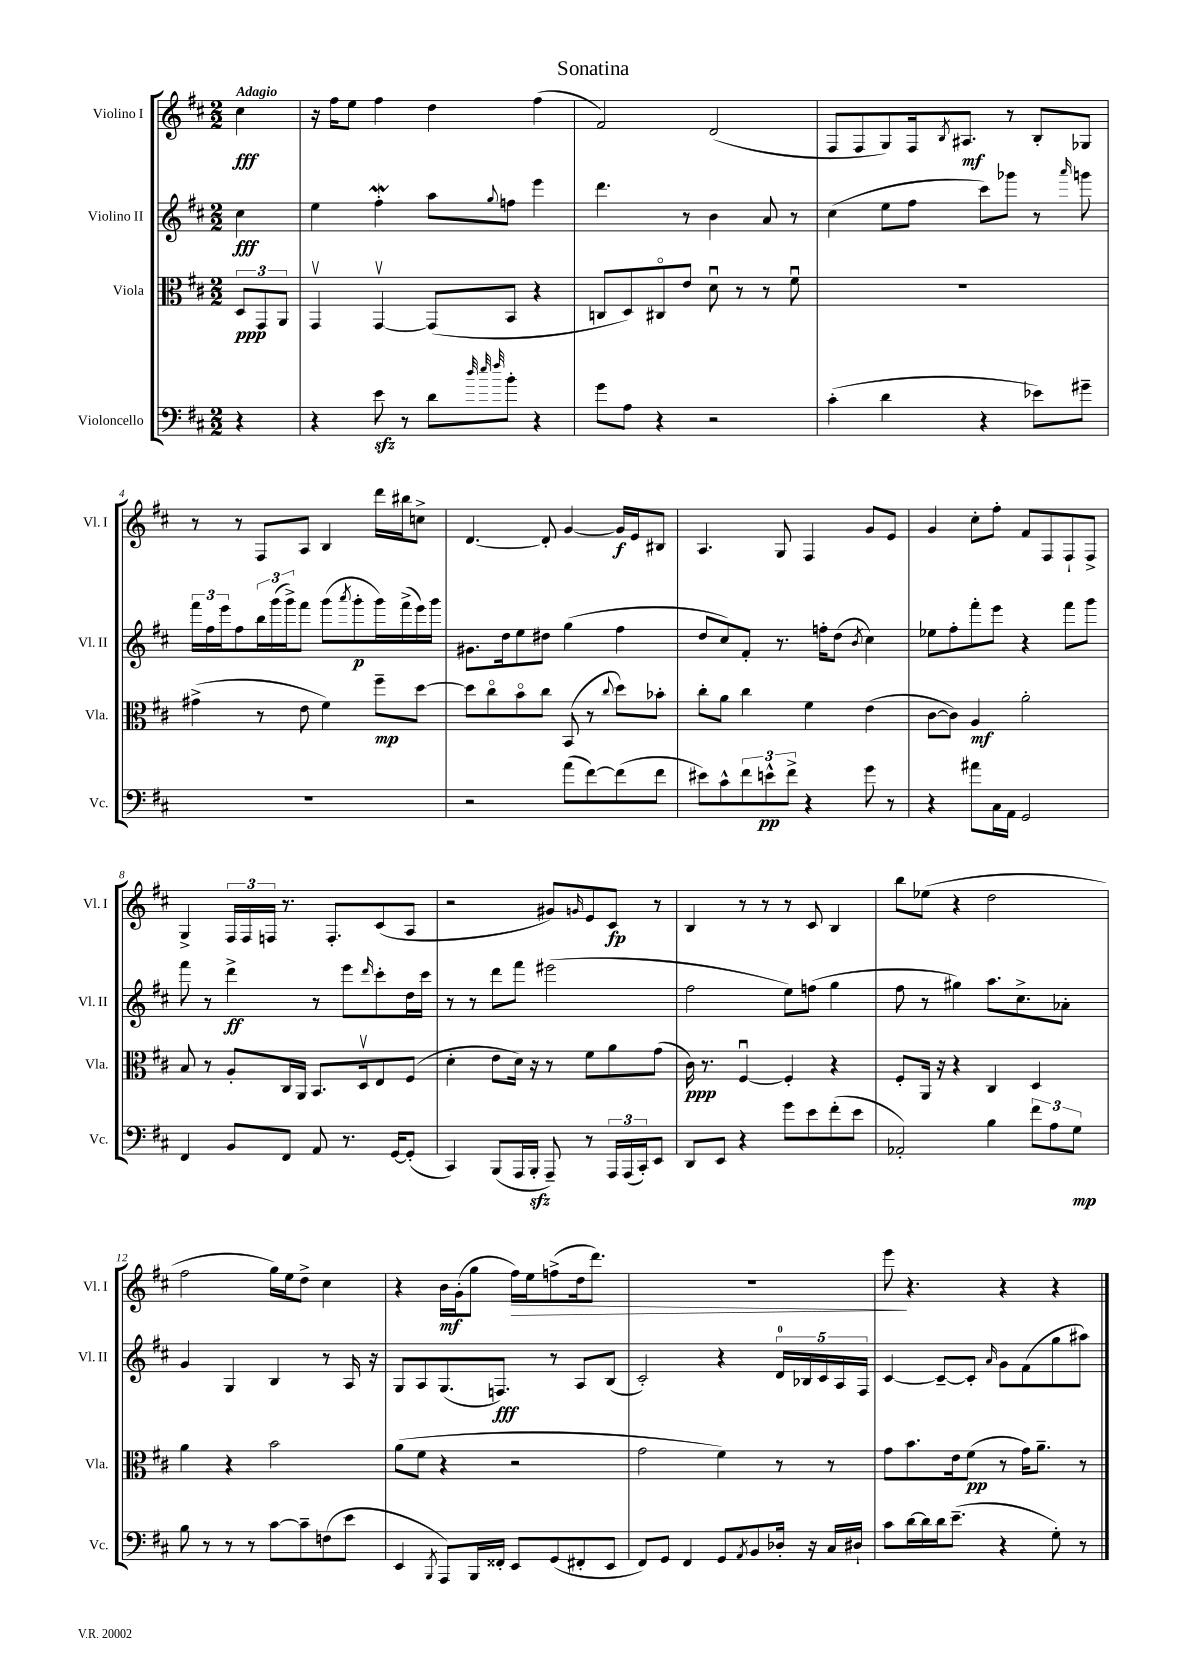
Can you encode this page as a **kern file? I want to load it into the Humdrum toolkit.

**kern	**kern	**kern	**kern
*staff4	*staff3	*staff2	*staff1
*clefF4	*clefC3	*clefG2	*clefG2
*k[f#c#]	*k[f#c#]	*k[f#c#]	*k[f#c#]
*M2/2	*M2/2	*M2/2	*M2/2
4r	12D	4cc#	4cc#
.	12GG	.	.
.	12AA	.	.
=	=	=	=
4r	4GGv	4ee	16r
.	.	.	16ff#
.	.	.	8ee
8e	[4GGv	4ff#'	4ff#
8r	.	.	.
8d	(8GG]	8aa	4dd
32qqdd	.	.	.
32qqee	.	.	.
32qqff#	.	8qqgg	.
8b'	8BB	8ff	.
4r	4r	4eee	(4ff#
=	=	=	=
8g	8C	4.ddd	2f#)
8A	8D)	.	.
4r	8C#o	.	.
.	8e	8r	.
2r	8du	4b	(2d
.	8r	.	.
.	8r	8a	.
.	8f#u	8r	.
=	=	=	=
(4c#'	1r	(4cc#	8F#
.	.	.	8F#
4d	.	8ee	8G)
.	.	8ff#	16F#
.	.	.	8qB
.	.	.	8.A#
4r	.	8ccc#)	.
.	.	8ggg-	8r
8e-)	.	8r	8B'
.	.	16qqaaa	.
8g#~	.	8ggg	8G-
=	=	=	=
1r	(4g#^	24fff#	8r
.	.	24ff#	.
.	.	24eee	.
.	.	8ff#	8r
.	8r	24bb	8F#
.	.	(24ggg	.
.	.	24ggg^)	.
.	8e	8fff#	8A
.	4f#)	(8ggg	4B
.	.	8qaaa	.
.	.	8ggg'	.
.	8ff#~	16ggg)	16ddd
.	.	(16fff#^	16bb#
.	[8dd	16eee)	8cc^
.	.	16ggg	.
=	=	=	=
2r	8dd]	8.g#	[4.d
.	8cc#o	.	.
.	.	16dd	.
.	8bo	8ee	.
.	8cc#	8dd#	8d']
(8a	(8BB	(4gg	[4g
[8f#)	8r	.	.
.	8qqcc#	.	.
(8f#]	8dd)	4ff#	16g]
.	.	.	16e
8f#	8b-'	.	8B#
=	=	=	=
8e#)	8cc#'	8dd	4.A
8c#^^	8a	8cc#)	.
12f#	4cc#	8f#'	.
12e^^	.	.	.
.	.	8.r	8G
12f#^	.	.	.
4r	4f#	.	4F#
.	.	16ff'	.
.	.	(8dd	.
.	.	8qb	.
8g	(4e	4cc#)	8g
8r	.	.	8e
=	=	=	=
4r	[8c#	8ee-	4g
.	8c#])	8ff#'	.
8a#	4A	8fff#'	8cc#'
16C#	.	8eee	8ff#'
16AA	.	.	.
2GG	2a'	4r	8f#
.	.	.	8F#
.	.	8fff#	8F#`
.	.	8ggg	8F#^
=	=	=	=
4FF#	8B	8fff#	4G^
.	8r	8r	.
8BB	8A'	4ddd^	24F#
.	.	.	24F#
.	.	.	24F
8FF#	16C#	.	8.r
.	16AA	.	.
8AA	8.BB	8r	.
.	.	.	8.F'
8.r	.	8eee	.
.	16Dv	.	.
.	.	16qqddd	.
.	8E	8ccc#'	(8c#
[16GG	.	.	.
(8GG']	(8F#	16dd	8A
.	.	16ccc#	.
=	=	=	=
4CC#)	4d'	8r	2r
.	.	8r	.
(8BBB	8e	8ddd	.
16AAA	16d)	8fff#	.
16BBB'	16r	.	.
8AAA~)	8r	(2eee#	8g#)
.	.	.	16qqg
8r	8f#	.	8e
24AAA	8a	.	8c#
(24AAA	.	.	.
24CC#')	.	.	.
8EE	(8g	.	8r
=	=	=	=
8DD	16c#)	2ff#	4B
.	8.r	.	.
8EE	.	.	.
4r	[4F#u	.	8r
.	.	.	8r
8g	4F#']	8ee)	8r
8e	.	(8ff	8c#
(8f#'	4r	4gg	4B
8e	.	.	.
=	=	=	=
2AA-')	8F#'	8ff#	8bb
.	16AA	8r	(8ee-
.	16r	.	.
.	4r	4gg#)	4r
4B	4C#	8.aa	2dd
.	.	8.cc#^	.
12f#	4D	.	.
12A	.	.	.
.	.	8a-'	.
12G	.	.	.
=	=	=	=
8B	4a	4g	2ff#
8r	.	.	.
8r	4r	4G	.
8r	.	.	.
[8c#	2b	4B	16gg)
.	.	.	16ee
8c#~]	.	.	8dd^
(8F	.	8r	4cc#
8e	.	16A	.
.	.	16r	.
=	=	=	=
4EE	(8a	8G	4r
.	8f#	8A	.
8qBBB	.	.	.
8AAA)	4r	(8.G	16b
.	.	.	(16g'
16BBB	.	.	8gg
16FF##'	.	8.F)	.
8EE	2r	.	16ff#)
.	.	.	16ee
(8GG	.	8r	(8ff^
8FF#'	.	8A	16dd
.	.	.	8.ddd)
8EE	.	(8B	.
=	=	=	=
8FF#)	2g	2c#')	1r
8GG	.	.	.
4FF#	.	.	.
8GG	4f#)	4r	.
8qAA	.	.	.
8BB	.	.	.
16D-'	8r	20d	.
.	.	20B-	.
16r	.	.	.
.	.	20c#	.
16C#	8r	.	.
.	.	20A	.
16D#`	.	.	.
.	.	20F#	.
=	=	=	=
8c#	8g	[4c#	8eee
[16d	8.b	.	4.r
16d]	.	.	.
16d	.	8c#~_	.
(8.e~	16e	.	.
.	(8f#	8c#']	.
.	.	16qqa	.
4r	8r	8g	4r
.	16g)	(8f#	.
.	8.a~	.	.
8G')	.	8gg	4r
8r	8r	8aa#)	.
==	==	==	==
*-	*-	*-	*-
